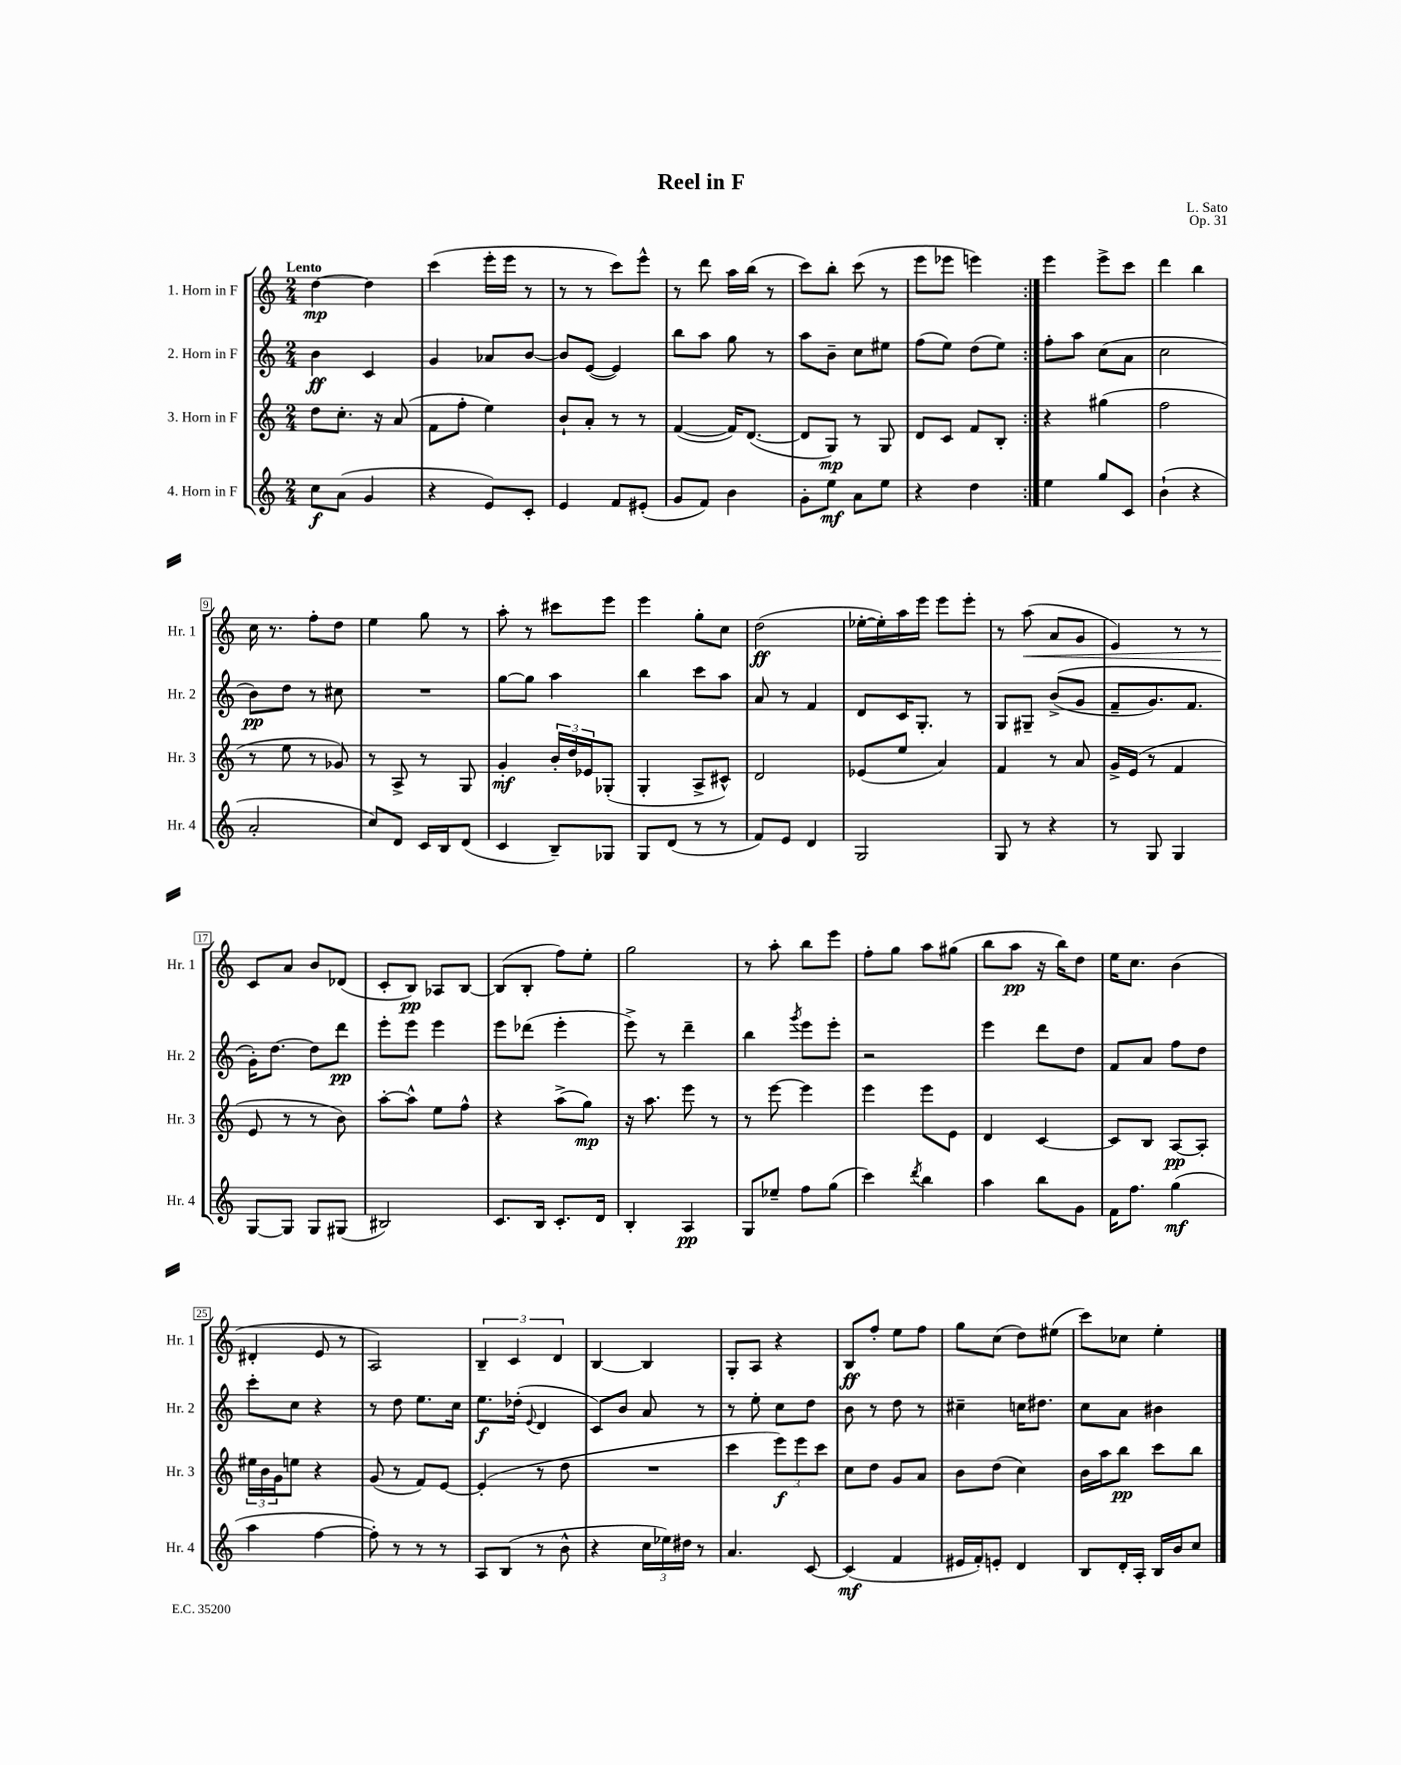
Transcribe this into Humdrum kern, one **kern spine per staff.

**kern	**kern	**kern	**kern
*staff4	*staff3	*staff2	*staff1
*clefG2	*clefG2	*clefG2	*clefG2
*k[]	*k[]	*k[]	*k[]
*M2/4	*M2/4	*M2/4	*M2/4
8cc\L	8dd\L	4b\	[4dd\
(8a\J	8.cc'\J	.	.
4g/	.	4c/	4dd\]
.	16r	.	.
.	(8a/	.	.
=	=	=	=
4r	8f\L	4g/	(4ccc\
.	8ff'\J	.	.
8e/L)	4ee\)	8a-/L	16eee'\LL
.	.	.	16eee\JJ
8c'/J	.	[8b/J	8r
=	=	=	=
4e/	8b`/L	8b/]L	8r
.	8a'/J	([8e/J	8r
8f/L	8r	4e/])	8ccc\L)
(8e#'/J	8r	.	8eee^^\J
=	=	=	=
8g/L	([4f/	8bb\L	8r
8f/J)	.	8aa\J	8ddd\
4b\	16f/]LK)	8gg\	16aa\LL
.	([8.d/J	.	(16bb\JJ
.	.	8r	8r
=	=	=	=
8g'\L	8d/]L	8aa\L	8ccc\L)
8ee\J	8G/J)	8b~\J	8bb'\J
8a\L	8r	8cc\L	(8ccc\
8ee\J	8G/	8ee#\J	8r
=	=	=	=
4r	8d/L	(8ff\L	8eee\L
.	8c/J	8ee\J)	8eee-\J
4dd\	8f/L	(8dd\L	4eee\)
.	8B'/J	8ee\J)	.
=:|!	=:|!	=:|!	=:|!
4ee\	4r	8ff'\L	4eee\
.	.	8aa\J	.
8gg/L	(4gg#\	(8cc\L	8eee^\L
8c/J	.	8a\J	8ccc\J
=	=	=	=
(4b`\	2ff\	2cc\	4ddd\
4r	.	.	4bb\
=	=	=	=
2a'/	8r	8b\L)	16cc\
.	.	.	8.r
.	8ee\	8dd\J	.
.	8r	8r	8ff'\L
.	8g-/)	8cc#\	8dd\J
=	=	=	=
8cc/L)	8r	2r	4ee\
8d/J	8A^/	.	.
16c/LL	8r	.	8gg\
16B/J	.	.	.
(8d/J	8G/	.	8r
=	=	=	=
4c/	4g'/	[8gg\L	8aa'\
.	.	8gg\]J	8r
8B~/L)	24b'/LL	4aa\	8ccc#\L
.	24dd/	.	.
.	24e-/J	.	.
8G-/J	(8G-'/J	.	8eee\J
=	=	=	=
8G/L	4G'/	4bb\	4eee\
(8d/J	.	.	.
8r	8A^/L	8ccc\L	8gg'\L
8r	8c#^^/J)	8aa\J	8cc\J
=	=	=	=
8f/L)	2d/	8a/	(2dd\
8e/J	.	8r	.
4d/	.	4f/	.
=	=	=	=
2G/	(8e-/L	8d/L	[16ee-'\LL
.	.	.	16ee-'\])
.	8ee/J	16c/K	16aa\
.	.	8.G'/J	16eee\JJ
.	4a/)	.	8eee\L
.	.	8r	8eee'\J
=	=	=	=
8G/	4f/	8G/L	8r
8r	.	8G#~/J	(8aa\
4r	8r	&((8b^/L	8a/L
.	8a/	8g/J	8g/J
=	=	=	=
8r	16g^/LL	8f~/L	4e/)
.	(16e/JJ	.	.
8G/	8r	8.g/)	.
4G/	4f/	.	8r
.	.	8.f/J	.
.	.	.	8r
=	=	=	=
[8G/L	8e/	16g'\LK&)	8c/L
.	.	[8.dd\J	.
8G/]J	8r	.	8a/J
8G/L	8r	8dd\]L	8b/L
(8G#/J	8b\)	8ddd\J	(8d-/J
=	=	=	=
2B#/)	[8aa'\L	8eee'\L	8c'/L
.	8aa^^\]J	8eee\J	8B/J)
.	8ee\L	4eee\	8A-/L
.	8ff^^\J	.	[8B/J
=	=	=	=
8.c/L	4r	8eee\L	(8B/]L
.	.	(8ddd-\J	8B'/J
16B/Jk	.	.	.
8.c'/L	(8aa^\L	4eee'\	8ff\L)
.	8gg\J)	.	8ee'\J
16d/Jk	.	.	.
=	=	=	=
4B'/	16r	8eee^\)	2gg\
.	8.aa\	.	.
.	.	8r	.
4A/	8eee\	4ddd~\	.
.	8r	.	.
=	=	=	=
8G/L	8r	4bb\	8r
8ee-~/J	[8eee\	.	8aa'\
.	.	8qggg/	.
8ff\L	4eee\]	8eee\L	8bb\L
(8gg\J	.	8eee'\J	8eee\J
=	=	=	=
4ccc\)	4eee\	2r	8ff'\L
.	.	.	8gg\J
8qddd/	.	.	.
4bb\	8eee\L	.	8aa\L
.	8e\J	.	(8gg#\J
=	=	=	=
4aa\	4d/	4eee\	8bb\L
.	.	.	8aa\J
8bb\L	[4c/	8ddd\L	16r
.	.	.	16bb\LK)
8g\J	.	8dd\J	8dd\J
=	=	=	=
16f\LK	8c/]L	8f/L	16ee\LK
8.ff\J	.	.	8.cc\J
.	8B/J	8a/J	.
(4gg\	[8A/L	8ff\L	(4b\
.	8A'/]J	8dd\J	.
=	=	=	=
4aa\	24ee#\LL	8ccc'\L	4d#'/
.	24b\	.	.
.	24g\J	.	.
.	8ee\J	8cc\J	.
[4ff\	4r	4r	8e/
.	.	.	8r
=	=	=	=
8ff'\])	(8g/	8r	2A/)
8r	8r	8dd\	.
8r	8f/L)	8.ee\L	.
8r	[8e/J	.	.
.	.	16cc\Jk	.
=	=	=	=
8A/L	(4e'/]	8.ee\L	6B~/
(8B/J	.	.	.
.	.	.	6c/
.	.	(16dd-'\Jk	.
.	.	8qqe/	.
8r	8r	4d/	.
.	.	.	6d/
8b^^\	8dd\	.	.
=	=	=	=
4r	2r	8c/L)	[4B/
.	.	8b/J	.
24cc\LL	.	8a/	4B/]
24ee-\)	.	.	.
24dd#\JJ	.	.	.
8r	.	8r	.
=	=	=	=
4.a/	4ccc\	8r	8G'/L
.	.	8ee'\	8A/J
.	12eee\L)	8cc\L	4r
.	12eee\	.	.
[8c/	.	8dd\J	.
.	12ccc\J	.	.
=	=	=	=
(4c/]	8cc\L	8b\	8B/L
.	8dd\J	8r	8ff'/J
4f/	8g/L	8dd\	8ee\L
.	8a/J	8r	8ff\J
=	=	=	=
16e#/LL	8b\L	4cc#~\	8gg\L
16f'/J)	.	.	.
8e'/J	(8dd\J	.	(8cc\J
4d/	4cc\)	16cc\LK	8dd\L)
.	.	8.dd#\J	.
.	.	.	(8ee#\J
=	=	=	=
8B/L	16b\LL	8cc\L	8ccc\L)
.	16aa\J	.	.
16d'/L	8bb\J	8a\J	8cc-\J
16A'/JJ	.	.	.
16B/LL	8ccc\L	4b#\	4ee'\
16b/J	.	.	.
8cc/J	8bb\J	.	.
==	==	==	==
*-	*-	*-	*-
